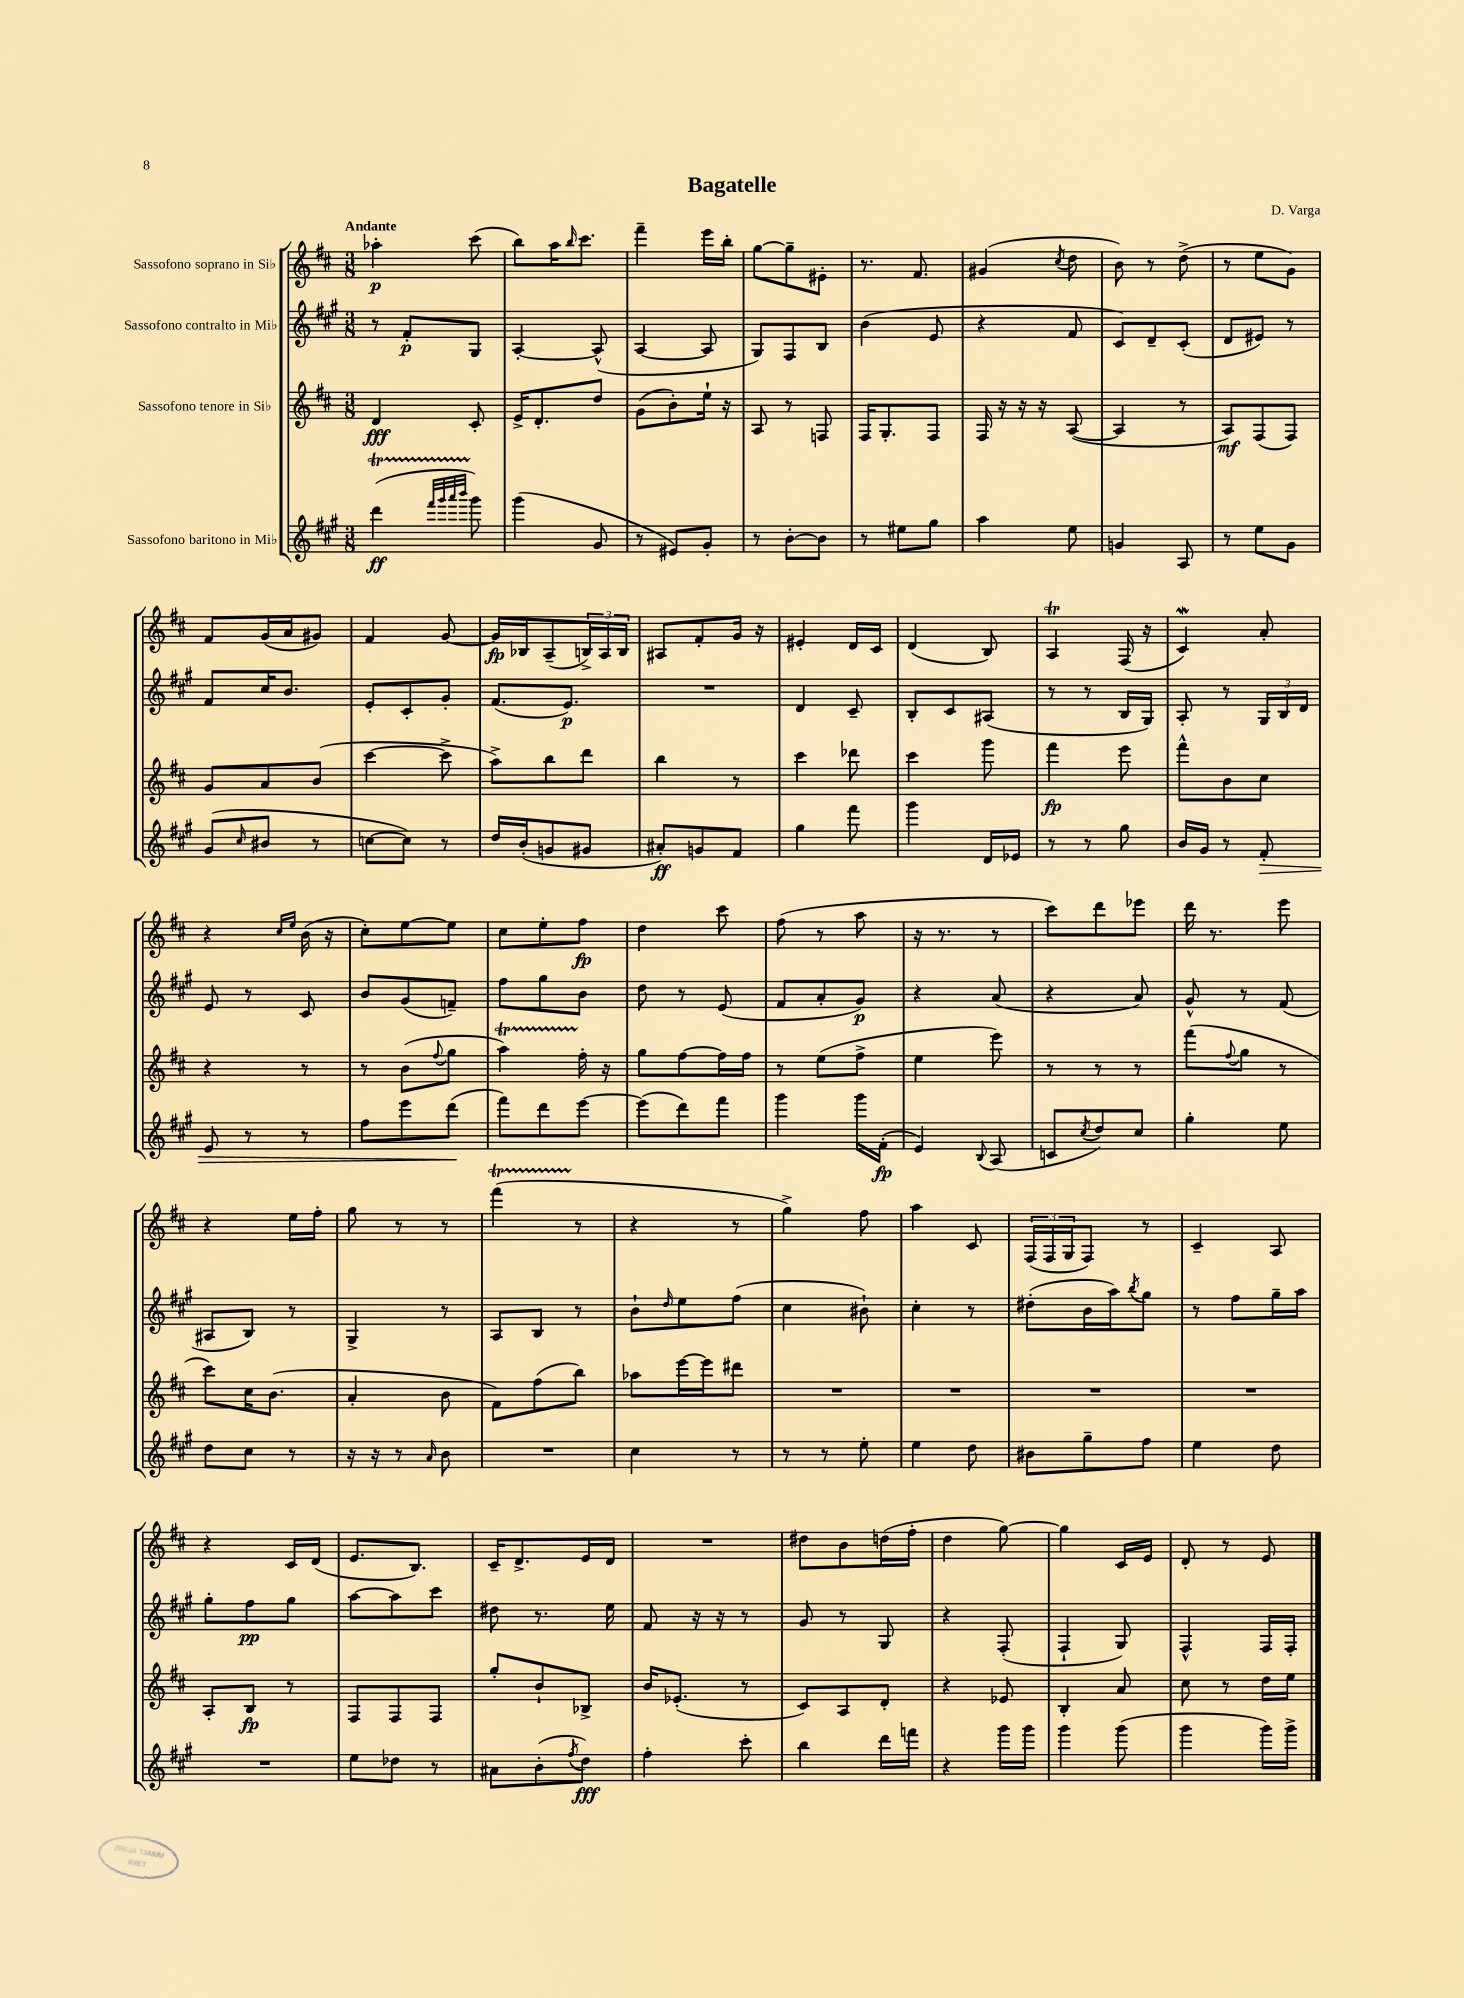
\header { title = "Bagatelle" composer = "D. Varga" }
<<
\new StaffGroup <<
\new Staff = "s0" \with { instrumentName = "Sassofono soprano in Sib" } {
    \clef treble \key d \major \numericTimeSignature \time 3/8 \tempo "Andante"
    aes''4-.\p cis'''8( |
    b''8) a''16 \grace { b''16 } cis'''8. |
    fis'''4-- e'''16 b''16-. |
    g''8~ g''8-- eis'8-. |
    r8. fis'8. |
    gis'4( \acciaccatura { cis''8 } d''8 |
    b'8) r8 d''8->( |
    r8 e''8 g'8) |
    fis'8 g'16( a'16 gis'8) |
    fis'4 g'8~ |
    g'16\fp bes16 a8--( \tuplet 3/2 { b16->) a16 b16 } |
    ais8 fis'8-. g'16 r16 |
    eis'4-. d'16 cis'16 |
    d'4( b8) |
    a4\trill fis16( r16 |
    cis'4\mordent) a'8-. |
    r4 \grace { cis''16 e''16 } b'16( r16 |
    cis''8-.) e''8~ e''8 |
    cis''8 e''8-. fis''8\fp |
    d''4 cis'''8 |
    fis''8( r8 a''8 |
    r16 r8. r8 |
    cis'''8) d'''8 ees'''8 |
    d'''16 r8. e'''8 |
    r4 e''16 fis''16-. |
    g''8 r8 r8 |
    fis'''4\startTrillSpan( r8\stopTrillSpan |
    r4 r8 |
    g''4->) fis''8 |
    a''4 cis'8 |
    \tuplet 3/2 { fis16( fis16 g16 } fis8) r8 |
    cis'4-- a8 |
    r4 cis'16 d'16( |
    e'8. b8.) |
    cis'16-- d'8.-> e'16 d'16 |
    R4. |
    dis''8 b'8 d''16( fis''16-. |
    d''4 g''8~) |
    g''4 cis'16 e'16 |
    d'8-. r8 e'8 \bar "|." |
}
\new Staff = "s1" \with { instrumentName = "Sassofono contralto in Mib" } {
    \clef treble \key a \major \numericTimeSignature \time 3/8
    r8 fis'8-.\p gis8 |
    a4~-. a8-^( |
    a4~ a8 |
    gis8) fis8 b8 |
    b'4( e'8 |
    r4 fis'8 |
    cis'8) d'8-- cis'8-.( |
    d'8 eis'8) r8 |
    fis'8 cis''16 b'8. |
    e'8-. cis'8-. gis'8-. |
    fis'8.( e'8.\p) |
    R4. |
    d'4 cis'8-- |
    b8-. cis'8 ais8( |
    r8 r8 b16 gis16) |
    a8-. r8 \tuplet 3/2 { gis16 b16 d'16 } |
    e'8 r8 cis'8 |
    b'8 gis'8( f'8--) |
    fis''8 gis''8 b'8 |
    d''8 r8 e'8( |
    fis'8 a'8-. gis'8\p) |
    r4 a'8( |
    r4 a'8) |
    gis'8-^ r8 fis'8( |
    ais8 b8) r8 |
    gis4-> r8 |
    a8 b8 r8 |
    b'8-! \grace { d''16 } e''8 fis''8( |
    cis''4 bis'8-!) |
    cis''4-. r8 |
    dis''8-.( b'16 a''16) \acciaccatura { b''8 } gis''8 |
    r8 fis''8 gis''16-- a''16 |
    gis''8-. fis''8\pp gis''8 |
    a''8~ a''8 cis'''8 |
    dis''8 r8. e''16 |
    fis'8 r16 r16 r8 |
    gis'8 r8 gis8 |
    r4 fis8-.( |
    fis4-! gis8) |
    fis4-^ fis16 fis16-. \bar "|." |
}
\new Staff = "s2" \with { instrumentName = "Sassofono tenore in Sib" } {
    \clef treble \key d \major \numericTimeSignature \time 3/8
    d'4\fff cis'8-. |
    e'16-> d'8.-. d''8 |
    g'8( b'8-.) e''16-! r16 |
    a8 r8 f8 |
    fis16 g8.-. fis8 |
    fis16 r16 r16 r16 a8~( |
    a4 r8 |
    a8\mf) fis8( fis8) |
    g'8 a'8 b'8( |
    cis'''4~ cis'''8-> |
    a''8->) b''8 d'''8 |
    b''4 r8 |
    cis'''4 des'''8 |
    cis'''4 g'''8 |
    fis'''4\fp e'''8 |
    fis'''8-^ b'8 cis''8 |
    r4 r8 |
    r8 b'8( \appoggiatura { fis''8 } g''8 |
    a''4\startTrillSpan) fis''16-.\stopTrillSpan r16 |
    g''8 fis''8~ fis''16 fis''16 |
    r8 e''8( fis''8-> |
    e''4 e'''8) |
    r8 r8 r8 |
    fis'''8( \appoggiatura { fis''8 } g''8 r8 |
    cis'''8) cis''16 b'8.( |
    a'4-. b'8 |
    fis'8) fis''8( b''8) |
    aes''8 e'''16~ e'''16 dis'''8 |
    R4. |
    R4. |
    R4. |
    R4. |
    a8-. b8\fp r8 |
    fis8 fis8 fis8 |
    g''8-. b'8-! bes8-> |
    b'16 ees'8.-.( r8 |
    cis'8) a8 d'8-. |
    r4 ees'8 |
    b4-. a'8 |
    cis''8 r8 d''16 e''16 \bar "|." |
}
\new Staff = "s3" \with { instrumentName = "Sassofono baritono in Mib" } {
    \clef treble \key a \major \numericTimeSignature \time 3/8
    d'''4\startTrillSpan\ff( \grace { fis'''32 gis'''32 a'''32 b'''32 } gis'''8\stopTrillSpan) |
    gis'''4( gis'8 |
    r8 eis'8) gis'8-. |
    r8 b'8~-. b'8 |
    r8 eis''8 gis''8 |
    a''4 e''8 |
    g'4 a8 |
    r8 e''8 gis'8 |
    gis'8( \grace { cis''16 } bis'8 r8 |
    c''8~ c''8) r8 |
    d''16 b'16-.( g'8 gis'8 |
    ais'8-.\ff) g'8 fis'8 |
    gis''4 fis'''8 |
    gis'''4 d'16 ees'16 |
    r8 r8 gis''8 |
    b'16 gis'16 r8 fis'8-.\> |
    e'8 r8 r8 |
    fis''8 e'''8 d'''8\!( |
    fis'''8) d'''8 e'''8~ |
    e'''8( d'''8) fis'''8 |
    gis'''4 gis'''16 fis'16-.\fp( |
    e'4) \appoggiatura { b8 } a8( |
    c'8 \acciaccatura { cis''8 } d''8) cis''8 |
    gis''4-. e''8 |
    d''8 cis''8 r8 |
    r16 r16 r8 \grace { a'16 } b'8 |
    R4. |
    cis''4 r8 |
    r8 r8 e''8-. |
    e''4 d''8 |
    bis'8 gis''8-- fis''8 |
    e''4 d''8 |
    R4. |
    e''8 des''8 r8 |
    ais'8 b'8-.( \acciaccatura { fis''8 } d''8\fff) |
    fis''4-. cis'''8-. |
    b''4 d'''16 f'''16 |
    r4 gis'''16 gis'''16 |
    gis'''4 gis'''8( |
    gis'''4 gis'''16) gis'''16-> \bar "|." |
}
>>
>>
\layout { \context { \Score \remove "Bar_number_engraver" } }
